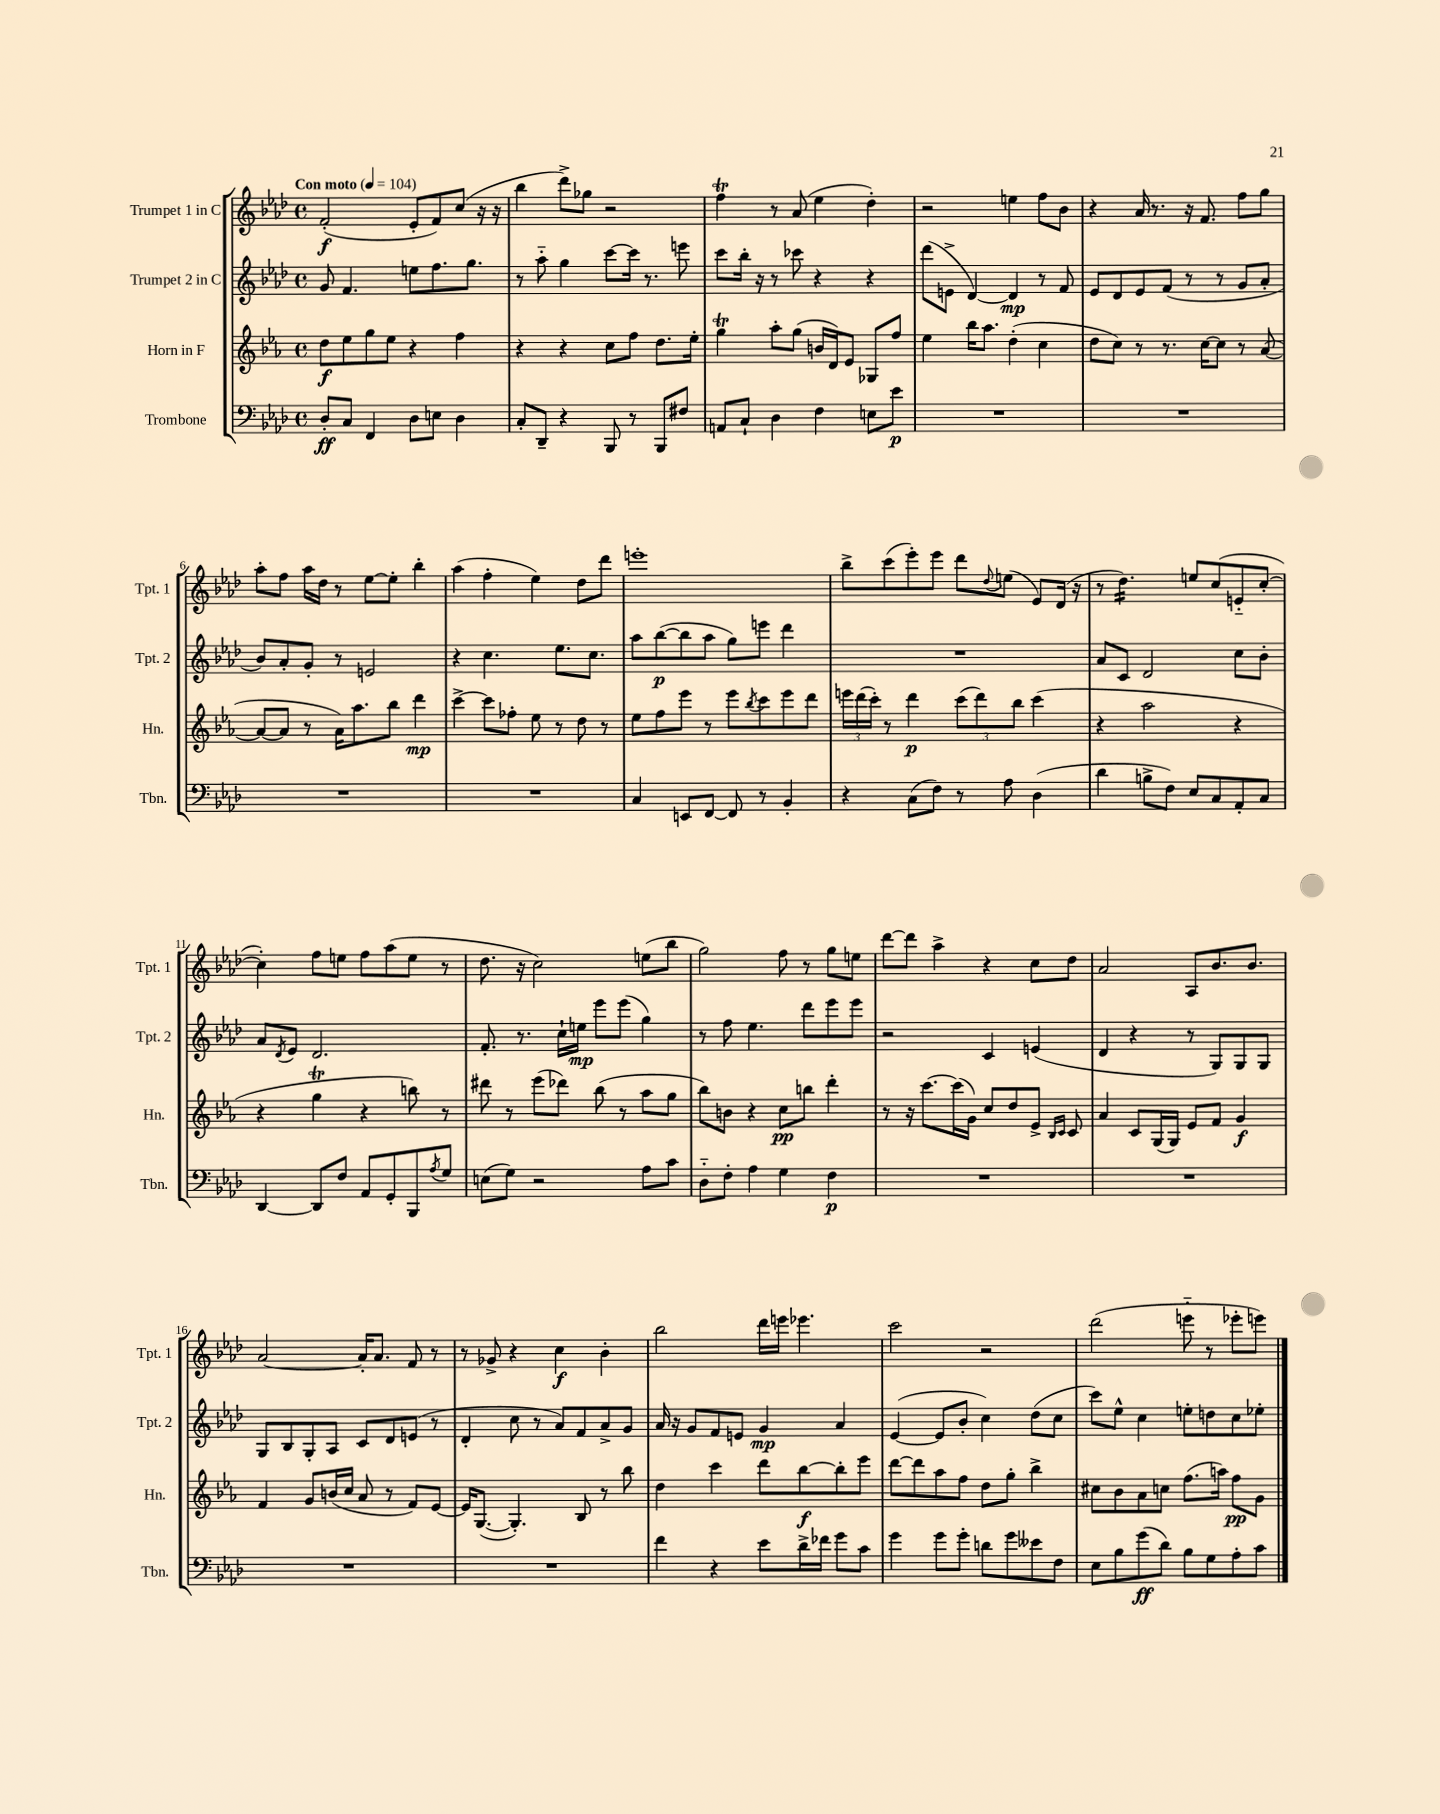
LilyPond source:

<<
\new StaffGroup <<
\new Staff = "s0" \with { instrumentName = "Trumpet 1 in C" shortInstrumentName = "Tpt. 1" } {
    \clef treble \key aes \major \defaultTimeSignature \time 4/4 \tempo "Con moto" 4 = 104
    f'2-.\f( ees'8-. f'8) c''8( r16 r16 |
    bes''4 des'''8->) ges''8 r2 |
    f''4\trill r8 aes'8( ees''4 des''4-.) |
    r2 e''4 f''8 bes'8 |
    r4 aes'16 r8. r16 f'8. f''8 g''8 |
    aes''8-. f''8 aes''16 des''16 r8 ees''8~ ees''8-. bes''4-. |
    aes''4( f''4-. ees''4) des''8 des'''8 |
    e'''1-. |
    bes''8-> c'''8( ees'''8-.) ees'''8 des'''8 \appoggiatura { des''8 } e''8( ees'8) des'16( r16 |
    r8 des''4.:16) e''8 c''8( e'8-_ c''8~-. |
    c''4-.) f''8 e''8 f''8 aes''8( e''8 r8 |
    des''8. r16 c''2) e''8( bes''8 |
    g''2) f''8 r8 g''8 e''8 |
    des'''8~ des'''8 aes''4-> r4 c''8 des''8 |
    aes'2 aes8 bes'8. bes'8. |
    aes'2~ aes'16-. aes'8. f'8 r8 |
    r8 ges'8-> r4 c''4\f bes'4-. |
    bes''2 des'''16 e'''16 ees'''4. |
    c'''2 r2 |
    des'''2( e'''8-_ r8 ees'''8-. e'''8) \bar "|." |
}
\new Staff = "s1" \with { instrumentName = "Trumpet 2 in C" shortInstrumentName = "Tpt. 2" } {
    \clef treble \key aes \major \defaultTimeSignature \time 4/4
    g'8 f'4. e''8 f''8. g''8. |
    r8 aes''8-_ g''4 c'''8~ c'''16 r8. e'''8 |
    c'''8 bes''16-. r16 r8 ces'''8 r4 r4 |
    des'''8( e'8-> des'4~) des'4\mp r8 f'8 |
    ees'8 des'8 ees'8 f'8( r8 r8 g'8 aes'8-. |
    bes'8) aes'8-. g'8-. r8 e'2 |
    r4 c''4. ees''8. c''8. |
    aes''8 bes''8~\p( bes''8 aes''8 g''8) e'''8 des'''4 |
    R1 |
    aes'8 c'8 des'2 c''8 bes'8-. |
    aes'8 \acciaccatura { des'8 } ees'8 des'2. |
    f'8.-. r8. c''16-! e''16\mp ees'''8 ees'''8( g''4) |
    r8 f''8 ees''4. des'''8 ees'''8 ees'''8 |
    r2 c'4 e'4( |
    des'4 r4 r8 g8) g8 g8 |
    g8 bes8 g8-. aes8 c'8 des'8 e'8( r8 |
    des'4-. c''8 r8 aes'8) f'8 aes'8-> g'8 |
    aes'16 r16 g'8 f'8 e'8 g'4\mp aes'4 |
    ees'4~( ees'8 bes'8-. c''4) des''8( c''8 |
    c'''8) ees''8-^ c''4 e''8-. d''8 c''8 ees''8-. \bar "|." |
}
\new Staff = "s2" \with { instrumentName = "Horn in F" shortInstrumentName = "Hn." } {
    \clef treble \key ees \major \defaultTimeSignature \time 4/4
    d''8\f ees''8 g''8 ees''8 r4 f''4 |
    r4 r4 c''8 f''8 d''8. ees''16-. |
    g''4\trill aes''8-. g''8( b'16 d'16) ees'8 ges8 f''8 |
    ees''4 bes''16 aes''8. d''4-.( c''4 |
    d''8 c''8) r8 r8. c''16~ c''8 r8 aes'8~( |
    aes'8~ aes'8 r8 aes'16) aes''8. bes''8 d'''4\mp |
    c'''4~-> c'''8 fes''8-. ees''8 r8 d''8 r8 |
    ees''8 f''8 ees'''8 r8 ees'''8 \acciaccatura { bes''8 } c'''8 ees'''8 d'''8 |
    \tuplet 3/2 { e'''16 d'''16( c'''16-.) } r8 d'''4\p \tuplet 3/2 { c'''8( d'''8) bes''8 } c'''4( |
    r4 aes''2 r4 |
    r4 g''4\trill r4 b''8) r8 |
    dis'''8 r8 ees'''8( des'''8) bes''8( r8 aes''8 g''8 |
    bes''8) b'8 r4 c''8\pp b''8 d'''4-. |
    r8 r16 c'''8.~ c'''16( g'16) c''8 d''8 ees'8-> \grace { bes16 c'16 } c'8 |
    aes'4 c'8 g16( g16) ees'8 f'8 g'4\f |
    f'4 g'8 b'16( c''16 aes'8 r8 f'8) ees'8~ |
    ees'16 g8.~( g4.-.) bes8 r8 bes''8 |
    d''4 c'''4 d'''8 bes''8~\f bes''8-. ees'''8 |
    d'''8~ d'''8 aes''8 f''8 d''8 g''8-. bes''4-> |
    cis''8 bes'8 aes'8 c''8 f''8.( a''16) f''8\pp g'8 \bar "|." |
}
\new Staff = "s3" \with { instrumentName = "Trombone" shortInstrumentName = "Tbn." } {
    \clef bass \key aes \major \defaultTimeSignature \time 4/4
    des8-.\ff c8 f,4 des8 e8 des4 |
    c8-. des,8-- r4 bes,,8 r8 bes,,8 fis8 |
    a,8 c8-! des4 f4 e8 ees'8\p |
    R1 |
    R1 |
    R1 |
    R1 |
    c4 e,8 f,8~ f,8 r8 bes,4-. |
    r4 c8( f8) r8 aes8 des4( |
    des'4 b8-> f8) ees8 c8 aes,8-. c8 |
    des,4~ des,8 f8 aes,8 g,8-. bes,,8 \acciaccatura { aes8 } g8 |
    e8( g8) r2 aes8 c'8 |
    des8-_ f8-. aes4 g4 f4\p |
    R1 |
    R1 |
    R1 |
    R1 |
    f'4 r4 ees'8 des'16-> fes'16 g'8 c'8 |
    g'4 g'8 g'8-. d'8 g'8 eeses'8 f8 |
    ees8 bes8 g'8\ff( des'8) bes8 g8 aes8-. c'8 \bar "|." |
}
>>
>>
